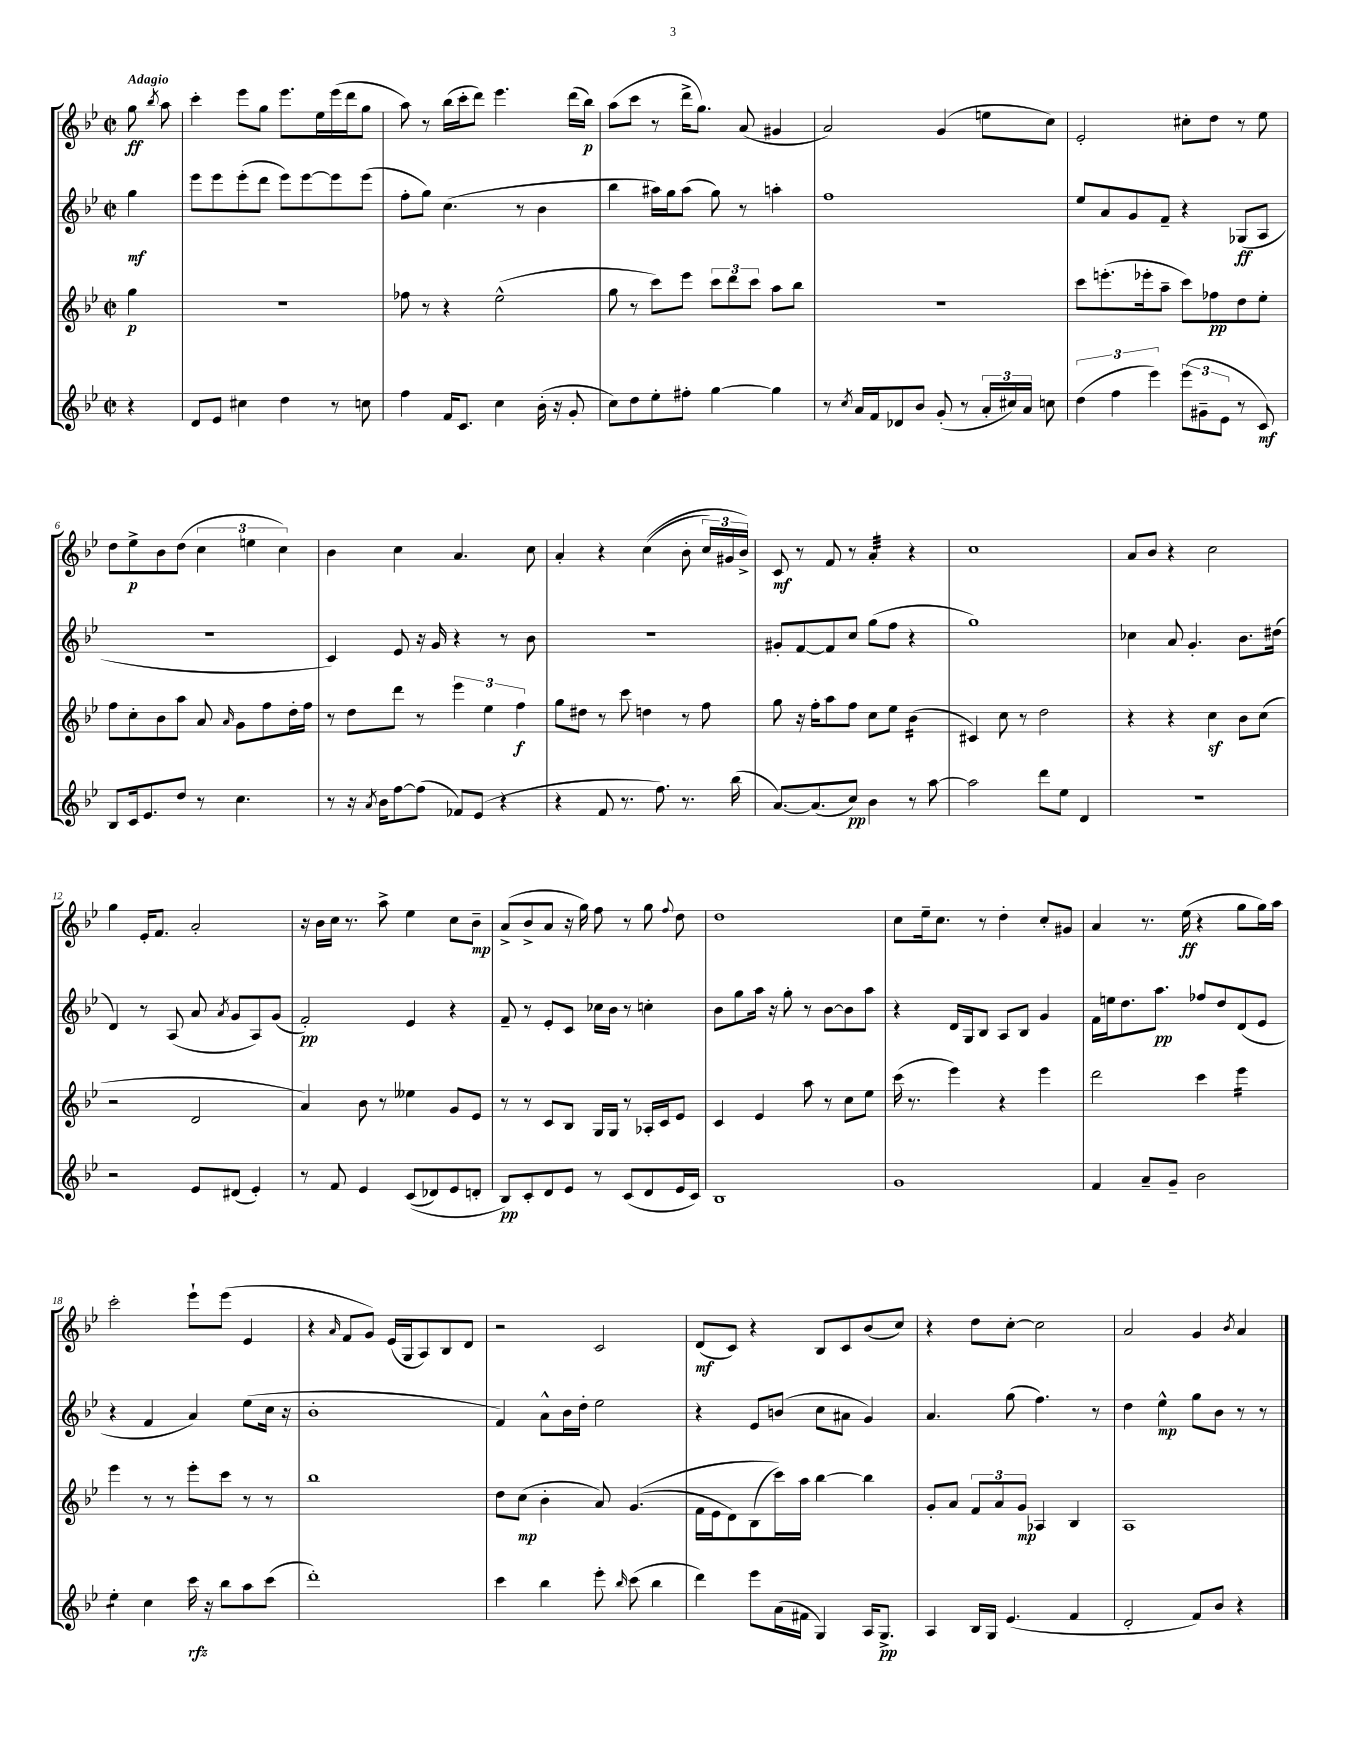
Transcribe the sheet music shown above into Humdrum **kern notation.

**kern	**kern	**kern	**kern
*staff4	*staff3	*staff2	*staff1
*clefG2	*clefG2	*clefG2	*clefG2
*k[b-e-]	*k[b-e-]	*k[b-e-]	*k[b-e-]
*M2/2	*M2/2	*M2/2	*M2/2
*met(c|)	*met(c|)	*met(c|)	*met(c|)
4r	4gg	4gg	8gg
.	.	.	8qbb-
.	.	.	8aa
=	=	=	=
8d	1r	8eee-	4ccc'
8e-	.	8eee-	.
4cc#	.	(8eee-'	8eee-
.	.	8ddd	8gg
4dd	.	8eee-)	8.eee-
.	.	[8eee-	.
.	.	.	16ee-
8r	.	8eee-]	(16eee-
.	.	.	16ddd
8cc	.	(8eee-	8gg
=	=	=	=
4ff	8ff-	8ff'	8aa)
.	8r	8gg)	8r
16f	4r	(4.cc	(16bb-
8.c	.	.	16ccc'
.	.	.	8ddd)
4cc	(2ee-^^	.	4.eee-
.	.	8r	.
(16b-'	.	4b-	.
16r	.	.	.
8g'	.	.	(16ddd
.	.	.	16bb-)
=	=	=	=
8cc)	8gg	4bb-	(8aa
8dd	8r	.	8ccc
8ee-'	8ccc)	16aa#)	8r
.	.	16gg	.
8ff#'	8eee-	(8aa#	16ddd^
.	.	.	8.gg)
[4gg	12ccc	8gg)	.
.	12ddd	.	.
.	.	8r	(8a
.	12ccc	.	.
4gg]	8aa	4aa'	4g#
.	8bb-	.	.
=	=	=	=
8r	1r	1ff	2a)
8qcc	.	.	.
16a	.	.	.
16f	.	.	.
8d-	.	.	.
8b-	.	.	.
(8g'	.	.	(4g
8r	.	.	.
24a'	.	.	8ee
24cc#)	.	.	.
24a	.	.	.
8cc	.	.	8cc)
=	=	=	=
(6dd	8ccc	8ee-	2e-'
.	(8.eee'	8a	.
6ff	.	.	.
.	.	8g	.
.	16eee-'	.	.
6eee-)	.	.	.
.	8aa~	8f~	.
(12eee-	8ccc)	4r	8cc#'
12g#~	.	.	.
.	8ff-	.	8dd
12e-	.	.	.
8r	8dd	(8G-	8r
8c)	8ee-'	8A	8ee-
=	=	=	=
8B-	8ff	1r	8dd
16c	8cc'	.	8ee-^
8.e-	.	.	.
.	8b-	.	8b-
8dd	8aa	.	(8dd
8r	8a	.	6cc
.	16qqa	.	.
4.cc	8g	.	.
.	.	.	6ee
.	8ff	.	.
.	.	.	6cc)
.	16dd'	.	.
.	16ff	.	.
=	=	=	=
8r	8r	4c)	4b-
16r	8dd	.	.
8qa	.	.	.
16b-	.	.	.
[8ff	8ddd	8e-	4cc
(8ff]	8r	16r	.
.	.	16g	.
8f-)	6eee-	4r	4.a
(8e-	.	.	.
.	6ee-	.	.
4r	.	8r	.
.	6ff	.	.
.	.	8b-	8cc
=	=	=	=
4r	8gg	1r	4a'
.	8dd#	.	.
8f	8r	.	4r
8.r	8ccc	.	.
.	4dd	.	&((4cc
8.ff)	.	.	.
8.r	8r	.	8b-'
.	8ff	.	24cc)
.	.	.	24g#
(16bb-	.	.	.
.	.	.	24b-^&)
=	=	=	=
[8.a)	8gg	8g#'	8c
.	16r	[8f	8r
(8.a]	16ff'	.	.
.	8aa	8f]	8f
8cc)	8ff	8cc	8r
4b-	8cc	(8gg	4a'
.	8ee-	8ff	.
8r	(4b-	4r	4r
[8aa	.	.	.
=	=	=	=
2aa]	4c#)	1gg)	1cc
.	8cc	.	.
.	8r	.	.
8ddd	2dd	.	.
8ee-	.	.	.
4d	.	.	.
=	=	=	=
1r	4r	4cc-	8a
.	.	.	8b-
.	4r	8a	4r
.	.	4.g'	.
.	4cc	.	2cc
.	8b-	8.b-	.
.	(8cc	.	.
.	.	(16dd#	.
=	=	=	=
2r	2r	4d)	4gg
.	.	8r	16e-'
.	.	.	8.f
.	.	(8A	.
8e-	2d	8a	2a'
.	.	8qa	.
(8d#	.	8g	.
4e-')	.	8A)	.
.	.	(8g	.
=	=	=	=
8r	4a)	2f')	16r
.	.	.	16b-
8f	.	.	16cc
.	.	.	8.r
4e-	8b-	.	.
.	8r	.	8aa^
&((8c	4ee--	4e-	4ee-
8d-)	.	.	.
8e-	8g	4r	8cc
8d'	8e-	.	8b-~
=	=	=	=
8B-&)	8r	8f~	(8a^
8c'	8r	8r	8b-^
8d	8c	8e-'	8a
8e-	8B-	8c	16r
.	.	.	16gg)
8r	16G	16cc-	8ff
.	16G	16b-	.
(8c	8r	8r	8r
8d	16A-'	4cc'	8gg
.	16c	.	.
.	.	.	8qqff
16e-	8e-	.	8dd
16c)	.	.	.
=	=	=	=
1B-	4c	8b-	1dd
.	.	8gg	.
.	4e-	16aa	.
.	.	16r	.
.	.	8gg'	.
.	8aa	8r	.
.	8r	[8b-	.
.	8cc	8b-]	.
.	8ee-	8aa	.
=	=	=	=
1g	(16ccc	4r	8cc
.	8.r	.	.
.	.	.	16ee-~
.	.	.	8.cc
.	4eee-)	16d	.
.	.	16G	.
.	.	8B-	8r
.	4r	8A	4dd'
.	.	8B-	.
.	4eee-	4g	8cc'
.	.	.	8g#
=	=	=	=
4f	2ddd	16f	4a
.	.	16ee	.
.	.	8.dd	.
8a~	.	.	8.r
.	.	8.aa	.
8g~	.	.	.
.	.	.	(16ee-
2b-	4ccc	8ff-	4r
.	.	8dd	.
.	4eee-	(8d	8gg
.	.	8e-	16gg)
.	.	.	16aa
=	=	=	=
4ee-'	4eee-	4r	2ccc'
4cc	8r	4f	.
.	8r	.	.
16ccc	8eee-'	4a)	8eee-`
16r	.	.	.
8bb-	8ccc	.	(8eee-
8aa	8r	(8ee-	4e-
(8ccc	8r	16cc	.
.	.	16r	.
=	=	=	=
1ddd')	1bb-	1b-'	4r
.	.	.	16qqa
.	.	.	8f
.	.	.	8g)
.	.	.	(16e-
.	.	.	16G
.	.	.	8A)
.	.	.	8B-
.	.	.	8d
=	=	=	=
4ccc	8dd	4f)	2r
.	(8cc	.	.
4bb-	4b-'	8a^^	.
.	.	16b-	.
.	.	16dd'	.
8eee-'	8a)	2ee-	2c
16qqbb-	.	.	.
(8ccc	&((4.g	.	.
4bb-	.	.	.
=	=	=	=
4ddd)	16f	4r	(8d
.	16e-	.	.
.	8d)	.	8c)
8eee-	(8B-	8e-	4r
(16a	16ccc)&)	(8b	.
16f#	16aa	.	.
4G)	[4bb-	8cc	8B-
.	.	8a#	8c
16A	4bb-]	4g)	(8b-
8.G^	.	.	.
.	.	.	8cc)
=	=	=	=
4A	8g'	4.a	4r
.	8a	.	.
16B-	12f	.	8dd
16G	.	.	.
.	12a	.	.
(4.e-	.	(8gg	[8cc'
.	12g	.	.
.	4A-	4.ff)	2cc]
4f	4B-	.	.
.	.	8r	.
=	=	=	=
2d'	1A	4dd	2a
.	.	4ee-^^	.
8f)	.	8gg	4g
8b-	.	8b-	.
.	.	.	8qb-
4r	.	8r	4a
.	.	8r	.
==	==	==	==
*-	*-	*-	*-
